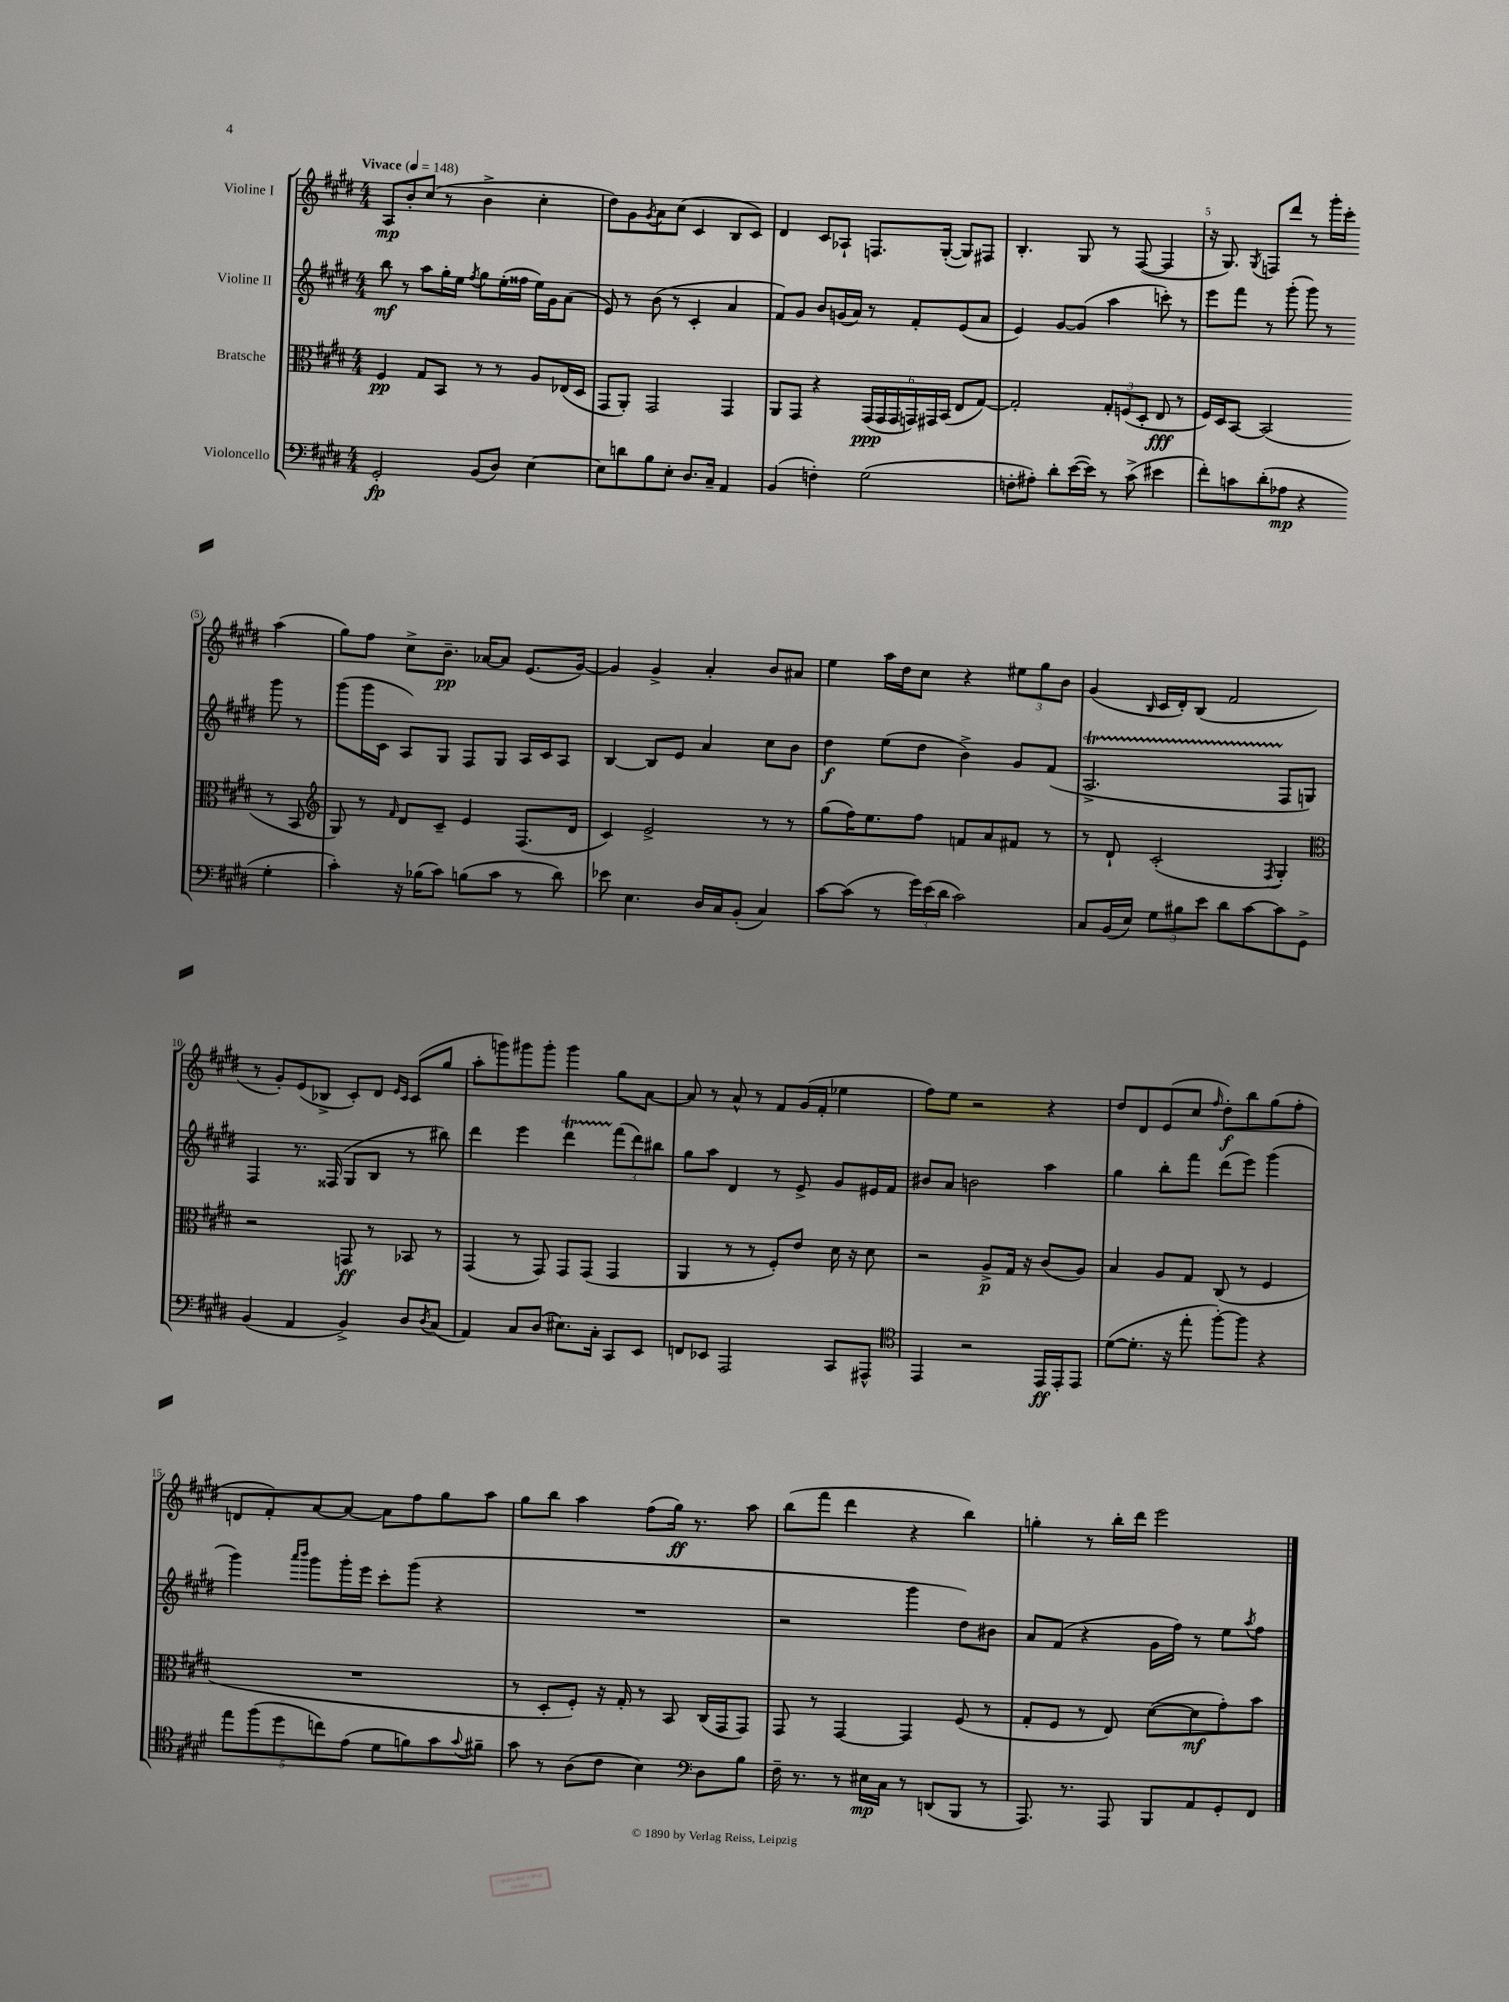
<<
\new StaffGroup <<
\new Staff = "s0" \with { instrumentName = "Violine I" } {
    \clef treble \key e \major \numericTimeSignature \time 4/4 \tempo "Vivace" 4 = 148
    a8\mp b'8-. cis''8( r8 b'4-> cis''4-. |
    dis''8) gis'8 \acciaccatura { gis'8 } a'8 cis''8( cis'4 b8 cis'8) |
    dis'4 cis'8 aes8-! f8. gis16~-.( gis8) fis8 |
    b4.-. gis8 r8 fis8~( fis4 |
    r16 gis8.) \acciaccatura { gis8 } f8 dis'''8 r8 gis'''16-. cis'''16-. a''4( |
    gis''8) fis''8 cis''8-> b'8.--\pp aes'16~ aes'8 e'8.( gis'16~) |
    gis'4 gis'4-> a'4-. b'8 ais'8 |
    e''4 a''16 dis''16 cis''8 r4 \tuplet 3/2 { eis''8 gis''8 b'8 } |
    gis'4( \grace { b16 } cis'16 dis'16-.) b8( fis'2 |
    r8 gis'8-.) e'8( bes8-> cis'8-.) dis'8 \grace { e'16 cis'16 } cis'8( gis''8 |
    a''8-. g'''8) gis'''8 gis'''8-. gis'''4 gis''8 a'8~ |
    a'8 r8 a'8-^ r8 fis'8 gis'16( fis'16-. ees''4 |
    fis''8) e''8 r2 r4 |
    dis''8 dis'8 e'8( cis''8 \grace { fis''16 } dis''8-.\f) b''8 gis''8( fis''8-. |
    d'8 fis'8-.) a'8~ a'8~ a'8 fis''8 gis''8 a''8 |
    gis''8 b''8 a''4 fis''8( gis''16\ff) r8. a''8 |
    b''8( fis'''8 dis'''4 r4 b''4) |
    g''4-. r8 b''16-. dis'''16 e'''2 \bar "|." |
}
\new Staff = "s1" \with { instrumentName = "Violine II" } {
    \clef treble \key e \major \numericTimeSignature \time 4/4
    b''8\mf r8 a''8 gis''16-. e''16 \acciaccatura { fis''8 } gis''8 e''16-.( fisis''16 e''16) gis'16 a'8( |
    e'8) r8 b'8( r8 cis'4-. a'4 |
    fis'8) gis'8 b'8 g'16( a'16) r8 fis'8-. e'8( a'8 |
    e'4) gis'8~ gis'8( a''4 c'''8-.) r8 |
    e'''8 fis'''8 r8 gis'''8-.( gis'''8) r8 gis'''8 r8 |
    gis'''8( gis'''16 cis'16 a8) gis8 fis8 gis8 a16 cis'16 a8 |
    b4~ b8 e'8 a'4 cis''8 b'8 |
    dis''4\f e''8( dis''8 b'4->) gis'8 fis'8( |
    a2.->\startTrillSpan fis8\stopTrillSpan g8) |
    fis4 r8. fisis16( gis8 b8 r8 bis''8) |
    dis'''4 e'''4 dis'''4\startTrillSpan \tuplet 3/2 { fis'''8\stopTrillSpan( dis'''8) bis''8 } |
    gis''8 a''8 dis'4 r8 e'8-> gis'8 eis'16 fis'16 |
    bis'8 a'8 b'2 a''4 |
    gis''4 b''8-. fis'''8 dis'''8( e'''8) gis'''4( |
    gis'''4) \grace { a'''16 b'''16 } gis'''8 gis'''16-. e'''16 cis'''8-. gis'''8( r4 |
    R1 |
    r2 gis'''4 dis''8) bis'8 |
    a'8 fis'8( r4 gis'16 fis''16) r8 e''8 \acciaccatura { a''8 } fis''8 \bar "|." |
}
\new Staff = "s2" \with { instrumentName = "Bratsche" } {
    \clef alto \key e \major \numericTimeSignature \time 4/4
    fis4\pp gis8 b,8 r8 r8 a8 ees16( dis16 |
    gis,8 a,8-.) gis,2 gis,4 |
    a,8 gis,8 r4 \tuplet 6/4 { gis,16\ppp( gis,16 gis,16 g,16) gis,16 b,16( } e8 gis8~) |
    gis2-. \tuplet 3/2 { gis8-. f8( dis8-. } e8\fff r8 |
    fis16) dis16 b,8~ b,2( r8 b,8 |
    \clef treble gis8) r8 \grace { fis'16 } dis'8 cis'8-- e'4 fis8.( dis'16 |
    cis'4) e'2-> r8 r8 |
    gis''8( fis''16) e''8. fis''8 f'8 a'8 fis'8 r8 |
    r8 dis'8-! cis'2-.( \acciaccatura { fis8 } gis4-.) |
    \clef alto r2 g,8\ff r8 bes,8 r8 |
    gis,4( r8 gis,8) gis,8 gis,8( gis,4 |
    a,4 r8 r8 fis8-.) e'8 dis'16 r16 dis'8 |
    r2 a8->\p gis16 r16 cis'8( a8) |
    b4 a8 gis8 cis8( r8 fis4 |
    R1 |
    r8 dis8-. fis8-.) r16 gis16-. r8 b,8 cis16( gis,16 gis,8) |
    gis,8 r8 gis,4~ gis,4 fis8( r8 |
    gis8-. fis8 r8 e8) dis'8~( dis'8\mf gis'8-.) b'8 \bar "|." |
}
\new Staff = "s3" \with { instrumentName = "Violoncello" } {
    \clef bass \key e \major \numericTimeSignature \time 4/4
    gis,2-.\fp b,8( dis8) e4~ |
    e8 d'8 b8 e8-. dis8. cis16-- a,4 |
    b,4( f4-.) gis2( |
    f8-. ais8-.) dis'8-. e'16~( e'16) r8 cis'8->( eis'4 |
    fis'8-.) c'8 dis'8-.( aes8\mp r4 gis4-. |
    cis'4-.) r16 bes16( cis'8) b8( cis'8 r8 dis'8) |
    ees'8 e4. dis16 cis16 b,8-.( cis4) |
    cis'8~ cis'8( r8 \tuplet 3/2 { gis'16) e'16( dis'16 } cis'2) |
    cis8 b,16( e16) \tuplet 3/2 { gis8 bis8 e'8 } dis'8 cis'8~ cis'8 gis,8-> |
    b,4( a,4 b,4->) dis8 \acciaccatura { dis8 } cis8( |
    a,4) cis8 dis8( eis8.) cis16-. cis,8 e,8 |
    f,8 ees,8 a,,2 cis,8 ais,,8-^ |
    \clef tenor e,4 r2 e,16\ff e,16-. e,8 |
    dis'8~( dis'8.-. r16 e''8-. fis''8~-.) fis''8 r4 |
    \tuplet 5/4 { e''8 fis''8( dis''8 c''8) e'8( } dis'8 f'8) gis'8 \appoggiatura { gis'8 } fis'8-- |
    gis'8 r8 a8( cis'8 b4) \clef bass dis8 b8 |
    fis16-- r8. r8 eis16\mp cis16 r8 d,8( b,,8 r8 |
    a,,8.) r8. a,,8 b,,8 a,8 gis,8-. fis,8 \bar "|." |
}
>>
>>
\layout { \context { \Score \override BarNumber.break-visibility = ##(#f #t #t) barNumberVisibility = #(every-nth-bar-number-visible 5) } }
